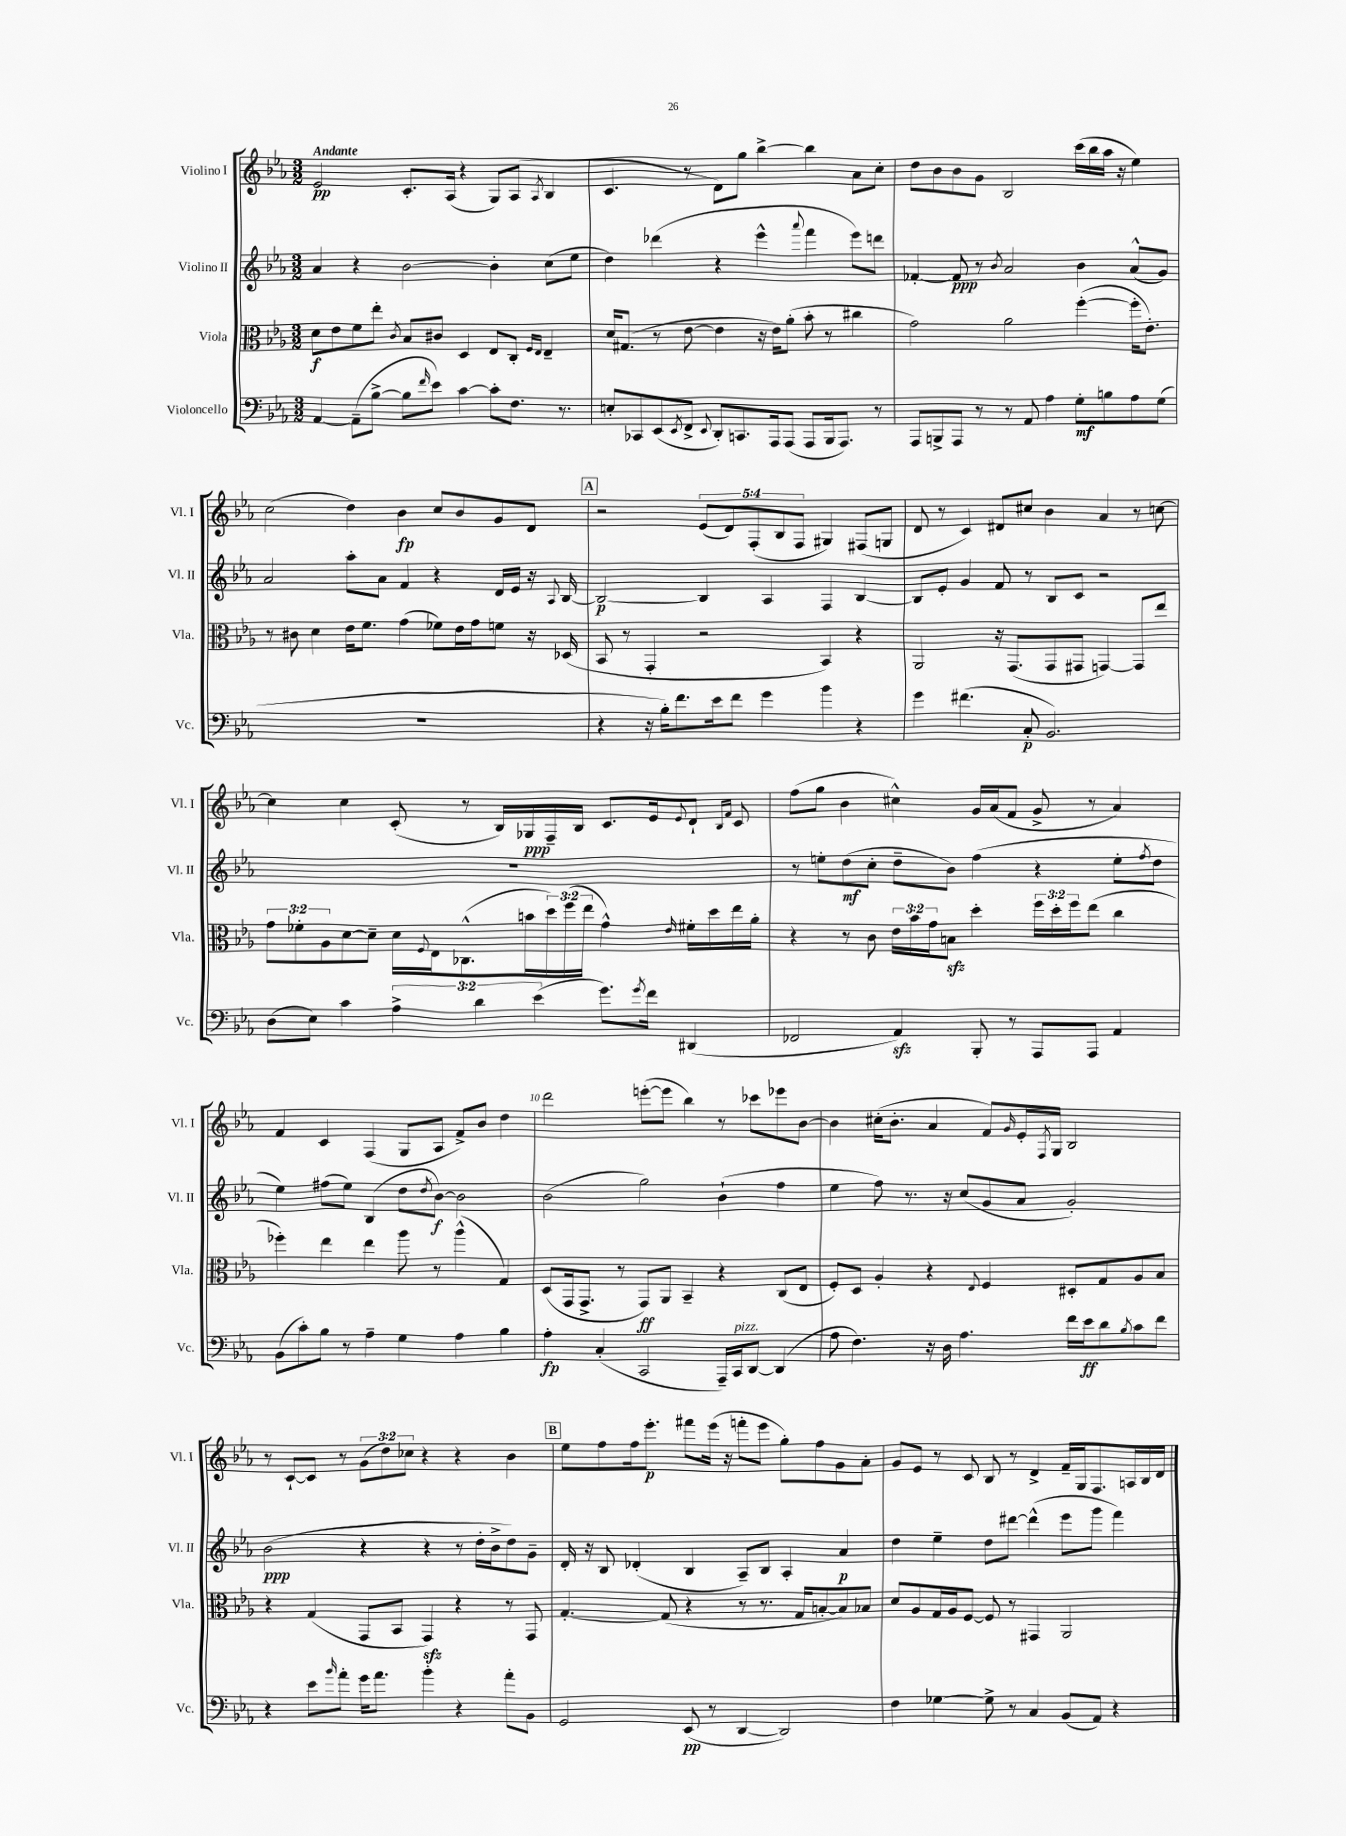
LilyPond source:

<<
\new StaffGroup <<
\new Staff = "s0" \with { instrumentName = "Violino I" shortInstrumentName = "Vl. I" } {
    \clef treble \key ees \major \numericTimeSignature \time 3/2 \override Staff.TupletNumber.text = #tuplet-number::calc-fraction-text \tempo "Andante"
    ees'2\pp c'8.-. aes16( r4 g8) aes8( \acciaccatura { aes8 } bes4 |
    c'4. r8 d'8) g''8 bes''4~-> bes''4 aes'8 c''8-. |
    d''8 bes'8 bes'8 g'8 bes2 c'''16( bes''16 aes''16 r16 ees''4) |
    c''2( d''4) bes'4\fp c''8 bes'8 g'8 d'8 |
    \mark \markup { \box "A" } r2 \tuplet 5/4 { ees'8( d'8) f8-.( bes8 f8 } gis4) fis8( g8 |
    d'8 r8 c'4) dis'8 cis''8 bes'4 aes'4 r8 c''8~ |
    c''4 c''4 c'8-.( r8 bes16) ges16\ppp f16-- bes16 c'8. ees'16 \appoggiatura { ees'8 } d'8-! \grace { bes16 f'16 } c'8 |
    f''8( g''8 bes'4 cis''4-^) g'16 aes'16( f'8 g'8-> r8 aes'4) |
    f'4 c'4 f4( g8 aes8 f'8->) bes'8 d''4 |
    d'''2 e'''8~-.( e'''8 bes''4) r8 ces'''8 ees'''8 bes'8~ |
    bes'4 cis''16-.( bes'8.-. aes'4 f'8) \grace { g'16 } ees'16-. \acciaccatura { f8 } g16 bes2 |
    r8 c'8~-! c'8 r8 \tuplet 3/2 { g'8( d''8) ces''8 } r4 r4 bes'4 |
    \mark \markup { \box "B" } ees''8 f''8 f''16 ees'''8.-.\p fis'''8 ees'''16( r16 f'''8-. ees'''8 g''8-.) f''8 g'8 aes'8-. |
    g'8 ees'8 r8 c'8 bes8 r8 d'4-> f'16-- g16 f8. a16 bes16 d'16 \bar "|." |
}
\new Staff = "s1" \with { instrumentName = "Violino II" shortInstrumentName = "Vl. II" } {
    \clef treble \key ees \major \numericTimeSignature \time 3/2
    aes'4 r4 bes'2~ bes'4-. c''8( ees''8 |
    d''4) des'''4( r4 ees'''4-^ \appoggiatura { aes'''8 } f'''4 ees'''8) d'''8 |
    fes'4~-. fes'8\ppp r8 \acciaccatura { bes'8 } aes'2 bes'4 aes'8-^( g'8) |
    aes'2 aes''8-. aes'8 f'4 r4 d'16 ees'16 r16 \appoggiatura { aes8 } bes16~ |
    \mark \markup { \box "A" } bes2~\p bes4 aes4 f4 bes4~ |
    bes8 ees'8-. g'4 f'8 r8 bes8 c'8 r2 |
    R1. |
    r8 e''8-. d''8\mf( c''8-. d''8-- bes'8) f''4( r4 e''8-. \acciaccatura { f''8 } d''8 |
    ees''4) fis''8( ees''8) bes4( d''8 \acciaccatura { d''8 } bes'8~\f) bes'2 |
    bes'2( g''2) bes'4-!( f''4 |
    ees''4 f''8) r8. r16 c''8( g'8 aes'8 g'2-.) |
    bes'2\ppp( r4 r4 r8 d''16-. bes'16-> d''8) g'8-- |
    \mark \markup { \box "B" } d'16-. r16 bes8 des'4-.( bes4 aes8--) bes8 aes4-. aes'4\p |
    d''4 ees''4-- d''8 dis'''8~ dis'''4-^( ees'''8 g'''8 f'''4) \bar "|." |
}
\new Staff = "s2" \with { instrumentName = "Viola" shortInstrumentName = "Vla." } {
    \clef alto \key ees \major \numericTimeSignature \time 3/2 \override Staff.TupletNumber.text = #tuplet-number::calc-fraction-text
    d'8\f ees'8 f'8 ees''8-. \acciaccatura { c'8 } bes8 cis'8 d4 ees8 c8-. \grace { f16 ees16 } ees4-- |
    d'16 gis8.( r8 ees'8~ ees'4 r16 ees'16) aes'8-.( bes'8-. r8 cis''4 |
    g'2) aes'2 f''4~-.( f''16-. ees'8.-.) |
    r8 cis'8 d'4 ees'16 f'8. g'4( fes'8) ees'16 g'16 f'8 r16 des16( |
    \mark \markup { \box "A" } bes,8 r8 g,4-. r2 bes,4) r4 |
    aes,2 r16 g,8.( g,8 gis,8 g,4~) g,8 ees''8 |
    \tuplet 3/2 { g'8 fes'8-. aes8 } d'8~ d'8-- d'16 \appoggiatura { f8 } ees16 ces8.-^( b'16 \tuplet 3/2 { d''16) f''16( ees''16 } g'4-^) \grace { ees'16 } fis'16-. d''16 ees''16 aes'16-. |
    r4 r8 c'8 \tuplet 3/2 { ees'16 bes'16 g'16 } b8\sfz d''4-. \tuplet 3/2 { f''16 d''16-. f''16 } ees''8( c''4 |
    fes''4-.) ees''4 ees''4 aes''8 r8 aes''4-^( g4) |
    d8( g,16 g,8.-> r8 g,8\ff) aes,8 bes,4-- r4 c8( ees8 |
    f8-.) d8 aes4-. r4 \appoggiatura { ees8 } f4 dis8-. g8 aes8 bes8 |
    r4 g4( g,8 bes,8 g,4\sfz) r4 r8 g,8 |
    \mark \markup { \box "B" } g4.~-. g8( r4 r8 r8. g16 b8~-. b8) bes8 |
    d'8 aes8 g16 aes16 f8~ f8 r8 gis,4 aes,2 \bar "|." |
}
\new Staff = "s3" \with { instrumentName = "Violoncello" shortInstrumentName = "Vc." } {
    \clef bass \key ees \major \numericTimeSignature \time 3/2 \override Staff.TupletNumber.text = #tuplet-number::calc-fraction-text
    aes,4~ aes,8--( bes8~-> bes8 \grace { f'16 } ees'8) c'4~ c'8-. f8. r8. |
    e8-. ces,8 ees,8( \acciaccatura { ees,8 } f,8-> \appoggiatura { ees,8 } d,8-.) c,8. aes,,16 aes,,8( aes,,8 bes,,16 aes,,8.) r8 |
    aes,,8 b,,8-> aes,,8 r8 r8 aes,8 aes4 g8-.\mf b8 aes8 g8( |
    R1. |
    \mark \markup { \box "A" } r4 r16 bes16-.) f'8. ees'16 f'8 g'4 bes'4 r4 |
    g'4 fis'4.( c8-.\p bes,2.) |
    d8( ees8) c'4 \tuplet 3/2 { aes4-> d'4 ees'4( } g'8.) \acciaccatura { g'8 } f'16 dis,4( |
    fes,2 aes,4\sfz) bes,,8-. r8 aes,,8 aes,,8 aes,4 |
    bes,8( c'8-.) bes8 r8 aes4-- g4 aes4 bes4 |
    aes4-.\fp c4-.( c,2 aes,,16--) c,16^\markup { \italic "pizz." } d,8~ d,4( |
    aes8 f4.) r16 d16 aes4. f'16 ees'16\ff d'8 \acciaccatura { bes8 } c'8 f'8 |
    r4 ees'8 \grace { bes'16 } aes'8-. g'16 aes'8. bes'4-. r4 aes'8-. bes,8 |
    \mark \markup { \box "B" } g,2 ees,8\pp( r8 d,4~ d,2) |
    f4 ges4~ ges8-> r8 c4 bes,8( aes,8) r4 \bar "|." |
}
>>
>>
\layout { \context { \Score \override BarNumber.break-visibility = ##(#f #t #t) barNumberVisibility = #(every-nth-bar-number-visible 5) } }
